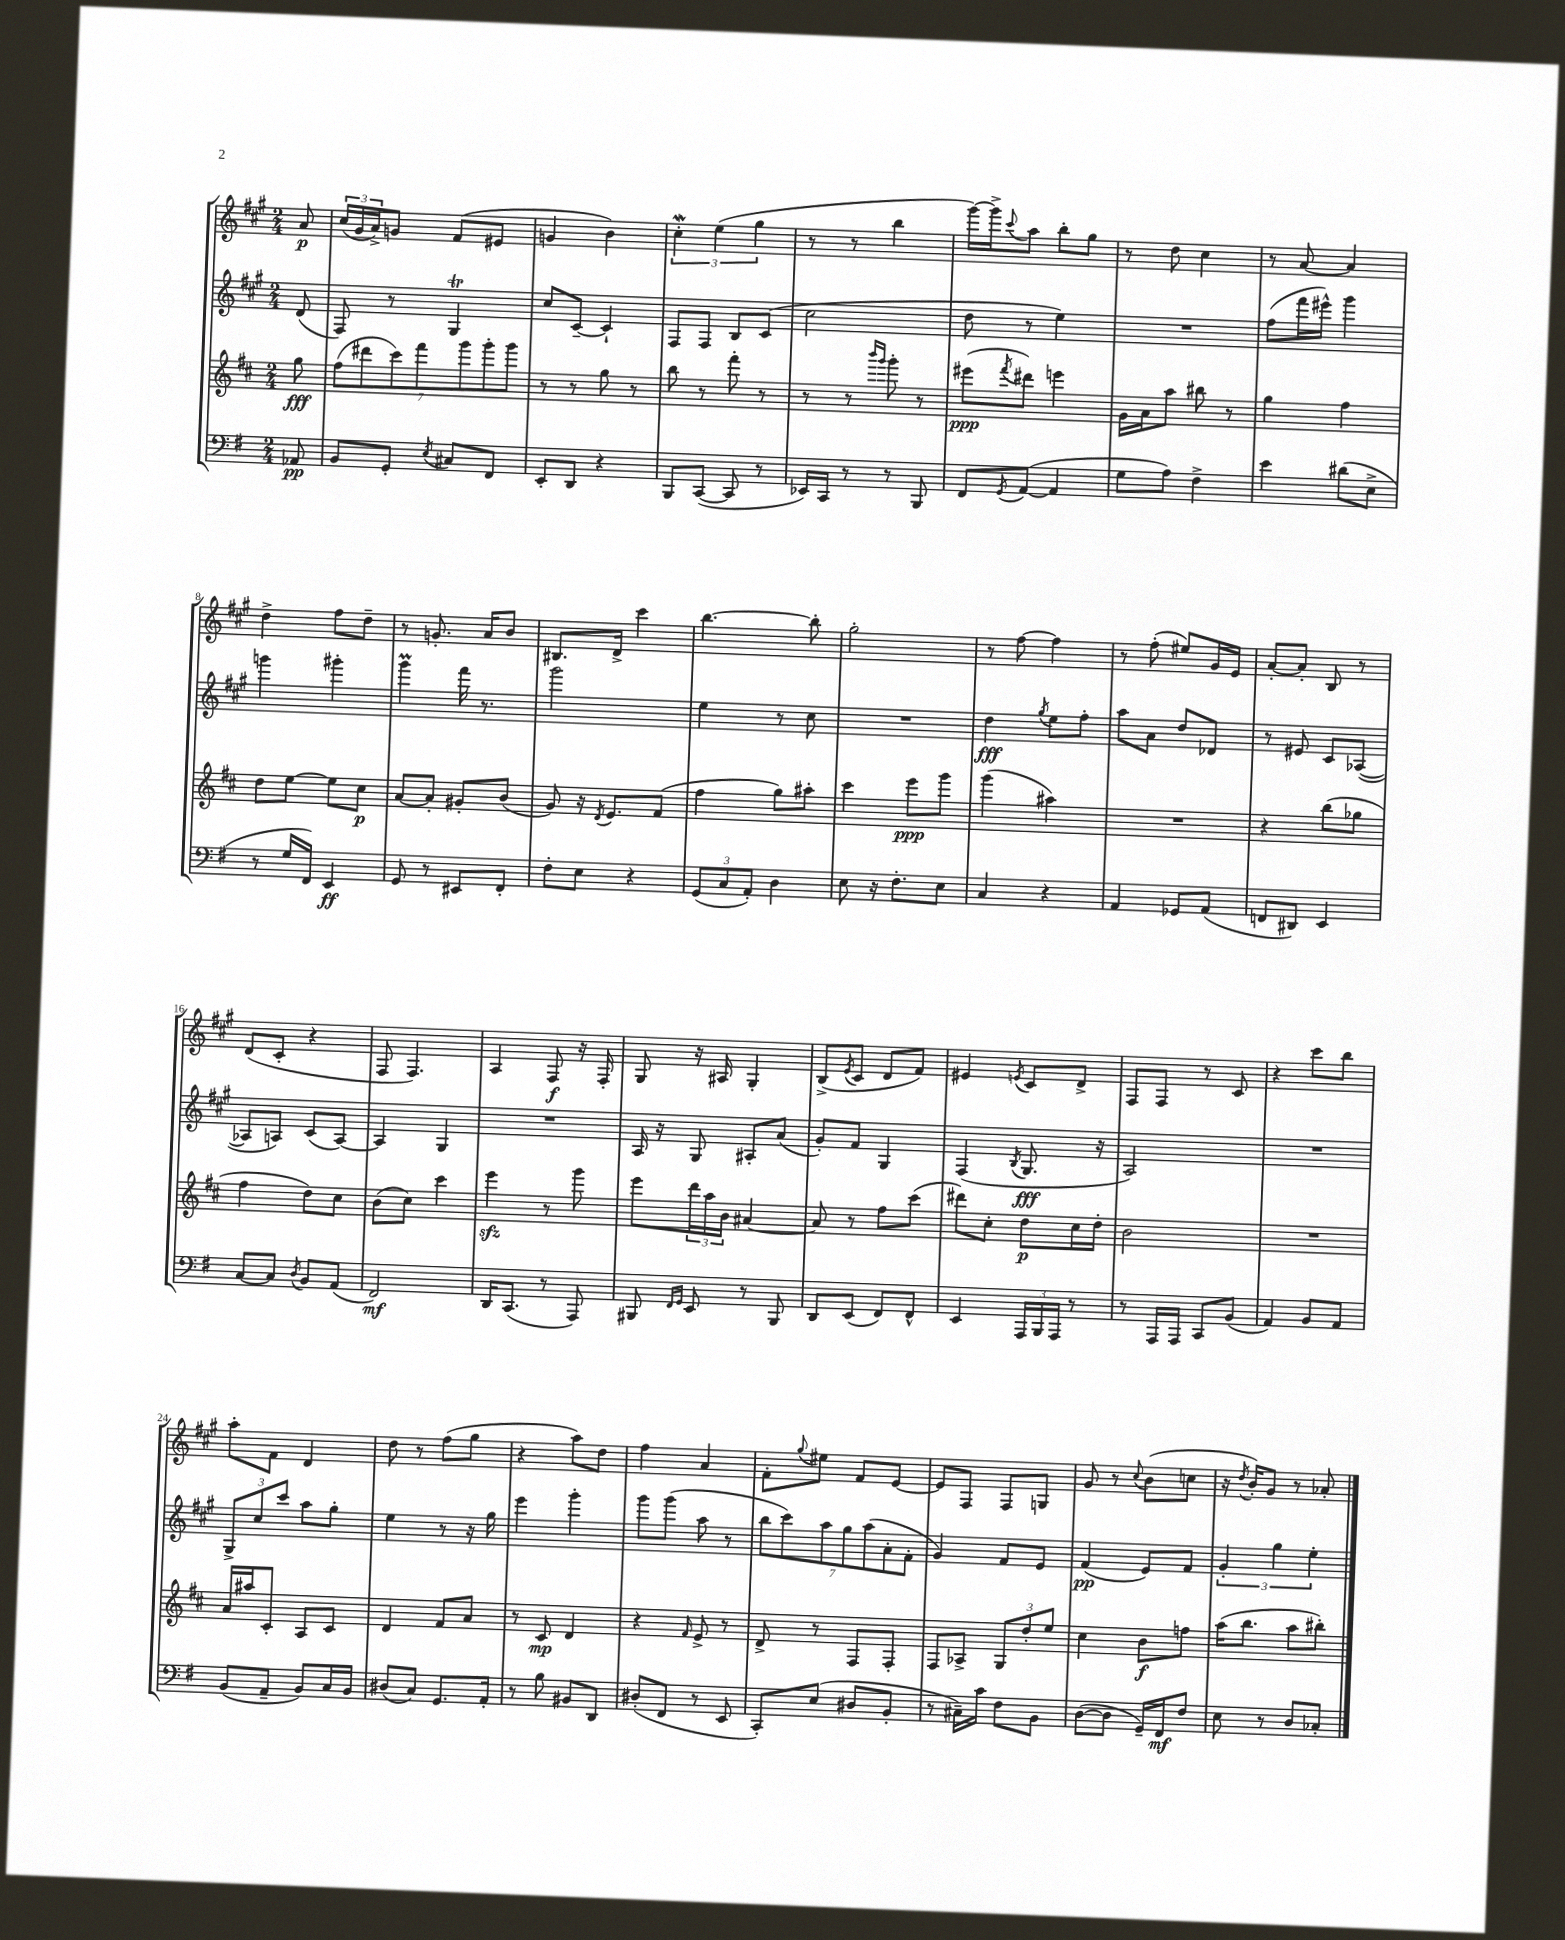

**kern	**kern	**kern	**kern
*staff4	*staff3	*staff2	*staff1
*clefF4	*clefG2	*clefG2	*clefG2
*k[f#]	*k[f#c#]	*k[f#c#g#]	*k[f#c#g#]
*M2/4	*M2/4	*M2/4	*M2/4
8AA-/	8gg\	(8d/	8a/
=	=	=	=
8BB/L	(14ff#\L	8F#/)	(24cc#/LL
.	.	.	24g#/
.	14ddd#\	.	.
.	.	.	24a^/J)
8GG'/J	.	8r	8g/J
.	14ccc#\)	.	.
.	14fff#\	.	.
8qE/	.	.	.
8C#/L	.	4G#/	(8f#/L
.	14ggg\	.	.
.	14ggg'\	.	.
8FF#/J	.	.	8e#/J
.	14ggg\J	.	.
=	=	=	=
8EE'/L	8r	8cc#/L	4g/
8DD/J	8r	[8c#~/J	.
4r	8gg\	4c#`/]	4b\)
.	8r	.	.
=	=	=	=
8BBB/L	8bb\	8F#/L	6cc#'\
([8CC/J	8r	8F#/J	.
.	.	.	(6ee\
8CC/]	8fff#'\	8B/L	.
.	.	.	6gg#\
8r	8r	(8c#/J	.
=	=	=	=
16EE-/LL)	8r	2cc#\	8r
16CC/JJ	.	.	.
8r	8r	.	8r
.	16qqbbb/LL	.	.
.	16qqggg/JJ	.	.
8r	8ggg'\	.	4bb\
8BBB/	8r	.	.
=	=	=	=
8FF#/L	(8eee#\L	8dd\	[16ggg#\LL)
.	.	.	16ggg#^\]J
8qGG/	8qfff#/	.	8qqccc#/
([8AA/J	8ddd#\J)	8r	8aa\J
4AA/]	4eee\	4ee\)	8bb'\L
.	.	.	8gg#\J
=	=	=	=
8G\L	16g\LL	2r	8r
.	16a\J	.	.
8A\J)	8aa\J	.	8dd\
4F#^\	8bb#\	.	4cc#\
.	8r	.	.
=	=	=	=
4e\	4gg\	(8ff#\L	8r
.	.	16fff#\L	[8a/
.	.	16eee#^^\JJ)	.
(8d#\L	4ff#\	4ggg#\	4a/]
8E^\J	.	.	.
=	=	=	=
8r	8dd\L	4ggg\	4dd^\
16G/LL	[8ee\J	.	.
16FF#/JJ)	.	.	.
4EE/	8ee\]L	4ggg#'\	8ff#\L
.	8cc#\J	.	8dd~\J
=	=	=	=
8GG/	[8a/L	4ggg#\	8r
8r	8a'/]J	.	8.g'/
8EE#/L	8g#'/L	16fff#\	.
.	.	8.r	16a/LK
8FF#'/J	(8b/J	.	8b/J
=	=	=	=
8F#'\L	8g/)	2ggg#\	8.B#/L
8E\J	16r	.	.
.	8qd/	.	.
.	8.e/L	.	16d^/Jk
4r	.	.	4ccc#\
.	(8f#/J	.	.
=	=	=	=
(12GG/L	4ff#\	4ee\	[4.bb\
12C/	.	.	.
12AA'/J)	.	.	.
4D\	8gg\L)	8r	.
.	8aa#'\J	8cc#\	8bb'\]
=	=	=	=
8E\	4ccc#\	2r	2gg#'\
16r	.	.	.
8.F#'\L	.	.	.
.	8eee\L	.	.
8E\J	8ggg\J	.	.
=	=	=	=
4C/	(4ggg\	4dd\	8r
.	.	.	[8ff#\
.	.	8qgg#/	.
4r	4aa#\)	8ee\L	4ff#\]
.	.	8ff#'\J	.
=	=	=	=
4AA/	2r	8aa\L	8r
.	.	8a\J	(8ff#'\
8GG-/L	.	8dd/L	8ee#/L)
(8AA/J	.	8d-/J	16g#/L
.	.	.	16e/JJ
=	=	=	=
8FF/L	4r	8r	[8a'/L
8DD#/J)	.	8e#/	8a'/]J
4EE/	(8bb\L	8c#/L	8B/
.	8gg-\J	([8A-/J	8r
=	=	=	=
[8C/L	4ff#\	8A-/]L	(8d/L
8C/]J	.	8A/J)	8c#'/J
8qD/	.	.	.
8BB/L	8dd\L)	(8c#/L	4r
(8AA/J	8cc#\J	[8A/J)	.
=	=	=	=
2FF#/)	(8b\L	4A/]	8F#/
.	8cc#\J)	.	4.F#/)
.	4ccc#\	4G#/	.
=	=	=	=
16DD/LK	4eee\	2r	4A/
(8.CC/J	.	.	.
8r	8r	.	8F#/
8AAA/)	8ggg\	.	16r
.	.	.	16F#'/
=	=	=	=
8BBB#/	8eee\L	16A/	8G#/
.	.	16r	.
16qqFF#/LL	.	.	.
16qqGG/JJ	.	.	.
8EE/	24ddd\L	8G#/	16r
.	24aa\	.	.
.	.	.	16A#/
.	24b\JJ	.	.
8r	[4a#/	8A#'/L	4G#'/
8BBB#/	.	(8a/J	.
=	=	=	=
8DD/L	8a#/]	8g#'/L)	(8B^/L
.	.	.	8qe/
(8EE/J	8r	8f#/J	8c#/J
8FF#/L)	8ff#\L	4G#/	8d/L
8FF#^^/J	(8ccc#\J	.	8f#/J)
=	=	=	=
4EE/	8ddd#\L)	(4F#/	4e#/
.	8cc#'\J	.	.
.	.	8qB/	8qe/
24AAA/LL	8dd\L	8.G#/	8c#/L
24BBB/	.	.	.
24AAA/JJ	.	.	.
8r	16cc#\L	.	8d^/J
.	16dd'\JJ	16r	.
=	=	=	=
8r	2b\	2A/)	8F#/L
16AAA/LL	.	.	8F#/J
16AAA/JJ	.	.	.
8CC/L	.	.	8r
(8BB/J	.	.	8c#/
=	=	=	=
4AA/)	2r	2r	4r
8BB/L	.	.	8ccc#\L
8AA/J	.	.	8bb\J
=	=	=	=
(8BB/L	16a/LL	12G#^/L	8aa'\L
.	16aa#/J	.	.
.	.	12cc#/	.
8AA~/J	8c#'/J	.	8f#\J
.	.	12ccc#/J	.
8BB/L)	8A/L	8aa\L	4d/
16C/L	8c#/J	8gg#'\J	.
16BB/JJ	.	.	.
=	=	=	=
(8D#/L	4d/	4ee\	8dd\
8C/J)	.	.	8r
8.GG/L	8f#/L	8r	(8ff#\L
.	8a/J	16r	8gg#\J
16AA'/Jk	.	16gg#\	.
=	=	=	=
8r	8r	4eee\	4r
8B\	8c#/	.	.
8BB#/L	4d/	4ggg#'\	8aa\L)
8DD/J	.	.	8dd\J
=	=	=	=
(8D#'/L	4r	8ggg#\L	4ff#\
8FF#/J	.	(8ggg#\J	.
.	16qqf#/	.	.
8r	8e^/	8aa\	4a/
8EE/	8r	8r	.
=	=	=	=
8CC'/L)	8d^/	14bb\L	8f#'\L
.	.	14ccc#\)	.
.	.	.	8qqgg#/
(8E/J	8r	.	8ee#\J
.	.	14aa\	.
.	.	14gg#\	.
8D#/L	8F#/L	.	8f#/L
.	.	(14aa\	.
.	.	14a'\	.
8BB'/J	8F#'/J	.	[8e/J
.	.	14f#'\J	.
=	=	=	=
8r	8F#/L	4g#/)	8e/]L
16C#~\LL)	8A-^/J	.	8F#/J
16c\JJ	.	.	.
8F#\L	12G/L	8f#/L	8F#/L
.	12dd'/	.	.
8BB\J	.	8e/J	8G/J
.	12ee/J	.	.
=	=	=	=
([8D\L	4cc#\	(4f#/	8g#/
8D\]J	.	.	8r
.	.	.	8qqcc#/
16GG~/LL)	8b\L	8e/L)	(8b\L
16FF#/J	.	.	.
8F#/J	8ff\J	8f#/J	8cc\J
=	=	=	=
8E\	(16aa\LK	6g#'/	16r
.	.	.	8qdd/
.	8.bb\J	.	16b'/LK)
8r	.	.	8g#/J
.	.	6gg#\	.
8D/L	8aa\L	.	8r
.	.	6ee'\	.
8C-'/J	8bb#'\J)	.	8a-'/
==	==	==	==
*-	*-	*-	*-
